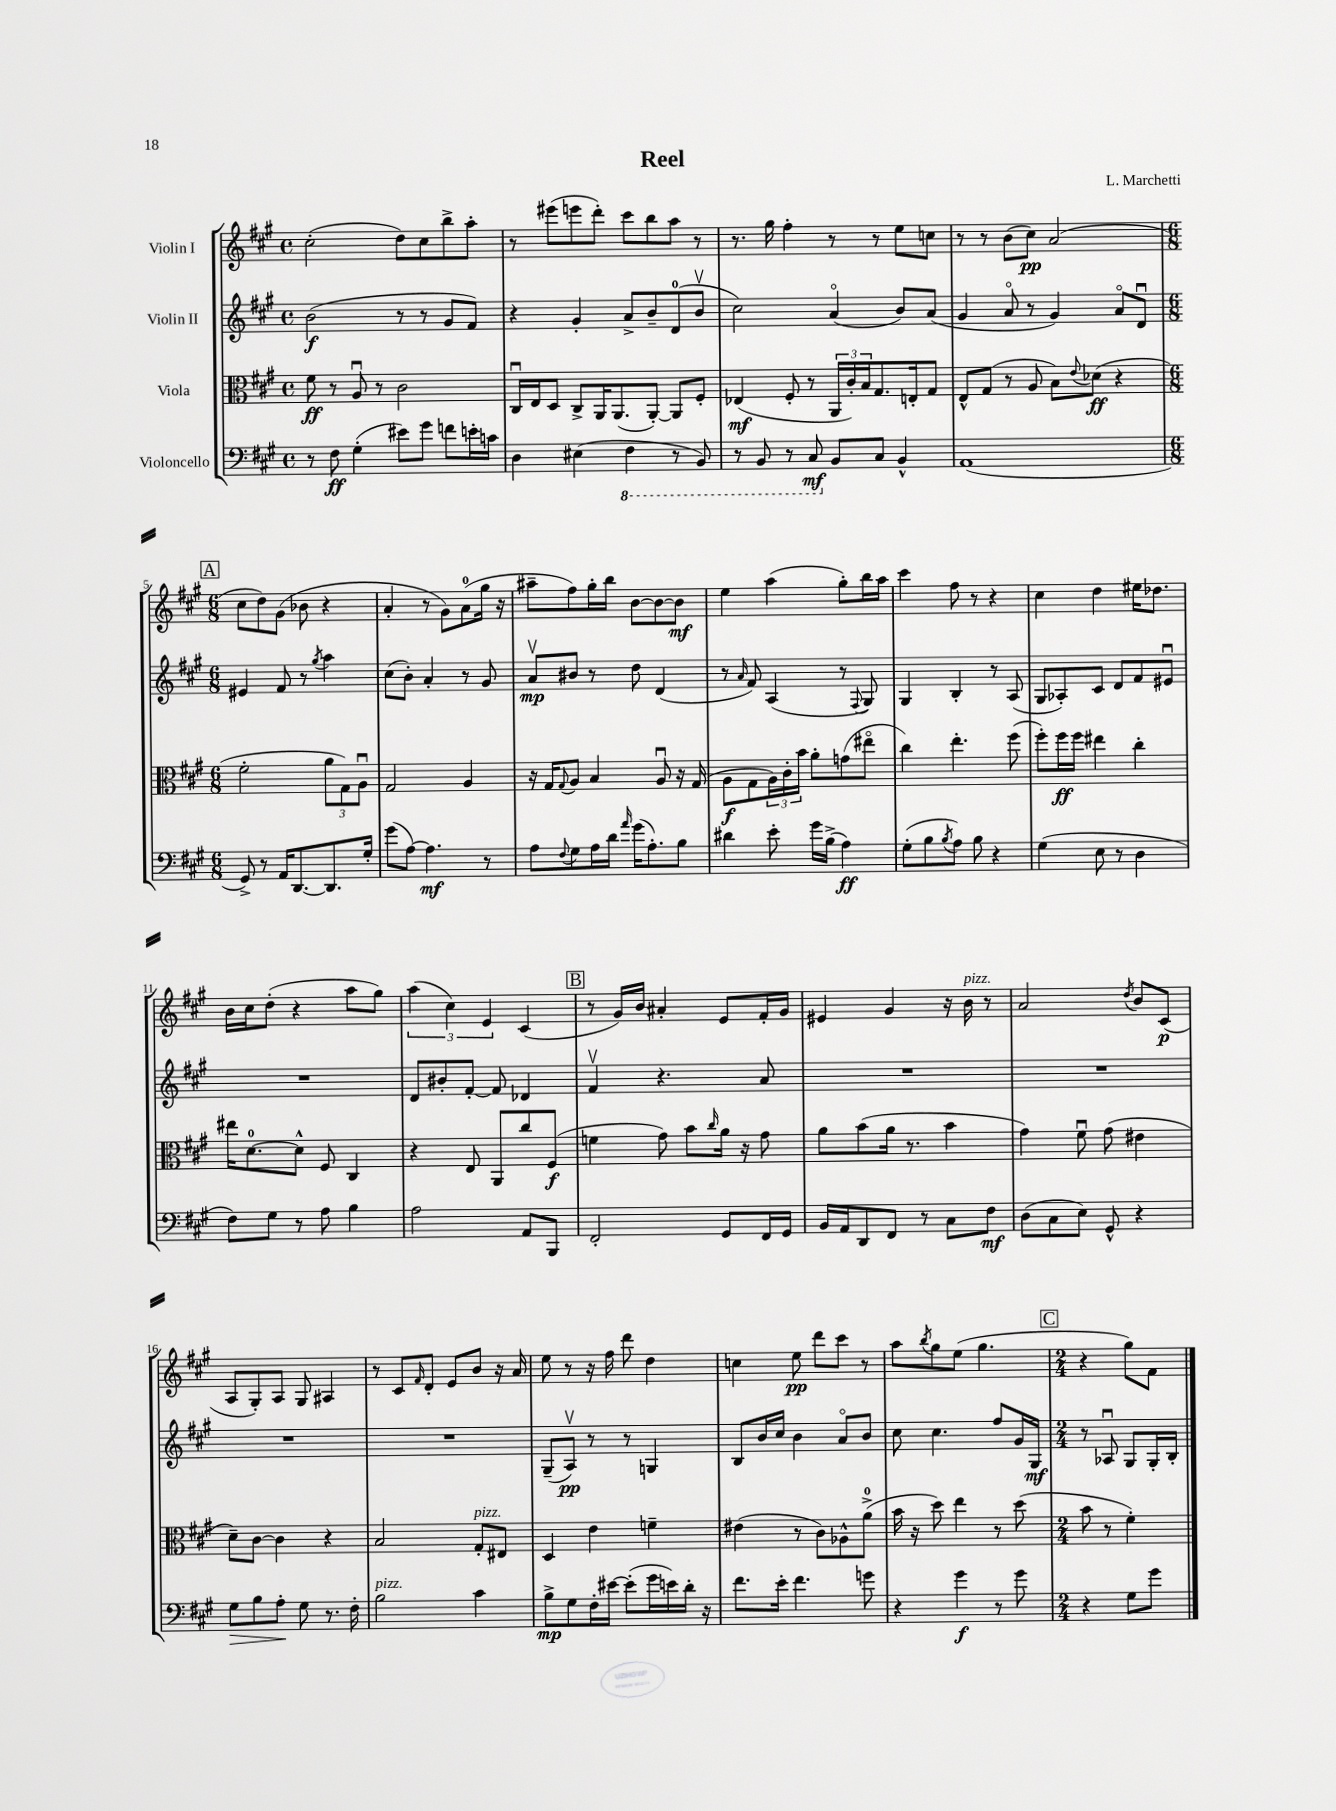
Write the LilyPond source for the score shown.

\header { title = "Reel" composer = "L. Marchetti" }
<<
\new StaffGroup <<
\new Staff = "s0" \with { instrumentName = "Violin I" } {
    \clef treble \key a \major \defaultTimeSignature \time 4/4
    cis''2-.( d''8) cis''8 b''8-> a''8-. |
    r8 eis'''8( e'''8 d'''8-.) cis'''8 b''8 a''8 r8 |
    r8. gis''16 fis''4-. r8 r8 e''8 c''8 |
    r8 r8 b'8( cis''8\pp) a'2( |
    \mark \markup { \box "A" } \numericTimeSignature \time 6/8 cis''8 d''8) gis'8( bes'8 r4 |
    a'4-. r8 gis'8) a'8-0( gis''16 r16 |
    ais''8-- fis''8) gis''16-. b''16 b'8~ b'8~ b'8\mf |
    e''4 a''4( gis''8-.) b''16 a''16 |
    cis'''4 fis''8 r8 r4 |
    cis''4 d''4 eis''16 des''8. |
    b'16 cis''16 d''8-.( r4 a''8 gis''8) |
    \tuplet 3/2 { a''4( cis''4) e'4 } cis'4( |
    \mark \markup { \box "B" } r8 gis'16) b'16 ais'4-. e'8 fis'16-. gis'16 |
    eis'4 gis'4 r16 b'16^\markup { \italic "pizz." } r8 |
    a'2 \acciaccatura { d''8 } b'8 cis'8\p( |
    a8 gis8-.) a8 gis8 ais4 |
    r8 cis'8 \grace { fis'16 } d'8-. e'8 b'8 r16 a'16 |
    e''8 r8 r16 fis''16 d'''8 d''4 |
    c''4 e''8\pp d'''8 cis'''8 r8 |
    a''8 \acciaccatura { b''8 } gis''8 e''8( gis''4. |
    \mark \markup { \box "C" } \numericTimeSignature \time 2/4 r4 gis''8) fis'8 \bar "|." |
}
\new Staff = "s1" \with { instrumentName = "Violin II" } {
    \clef treble \key a \major \defaultTimeSignature \time 4/4
    b'2\f( r8 r8 gis'8 fis'8) |
    r4 gis'4-. a'8-> b'8-- d'8-0( b'8\upbow |
    cis''2) a'4\flageolet( b'8) a'8( |
    gis'4 a'8\flageolet r8 gis'4) a'8\flageolet d'8\downbow |
    \mark \markup { \box "A" } \numericTimeSignature \time 6/8 eis'4 fis'8 r8 \acciaccatura { gis''8 } a''4 |
    cis''8( b'8-.) a'4-. r8 gis'8 |
    a'8\upbow\mp bis'8 r8 d''8 d'4( |
    r8 \grace { a'16 } fis'8) a4( r8 \appoggiatura { fis8 } gis8) |
    gis4 b4-. r8 a8( |
    gis8 aes8-.) cis'8 d'8 fis'8 eis'8\downbow |
    R2. |
    d'8 bis'8-. fis'8~-. fis'8 des'4 |
    \mark \markup { \box "B" } fis'4\upbow r4. a'8 |
    R2. |
    R2. |
    R2. |
    R2. |
    gis8--( a8\upbow\pp) r8 r8 g4 |
    b8 b'16 cis''16 b'4 a'8\flageolet b'8 |
    cis''8 cis''4. fis''8 gis'16 gis16\mf |
    \mark \markup { \box "C" } \numericTimeSignature \time 2/4 r8 aes8\downbow gis8 gis16-. b16-. \bar "|." |
}
\new Staff = "s2" \with { instrumentName = "Viola" } {
    \clef alto \key a \major \defaultTimeSignature \time 4/4
    fis'8\ff r8 a8\downbow r8 cis'2 |
    cis16\downbow e16 d8 cis8-> a,16 a,8.( a,8~-.) a,8 fis8-. |
    ees4\mf( fis8-. r8 \tuplet 3/2 { a,16 cis'16-.) b16 } gis8. e16-. gis8 |
    e8-^ gis8( r8 a8 b8) \appoggiatura { e'8 } des'8\ff( r4 |
    \mark \markup { \box "A" } \numericTimeSignature \time 6/8 fis'2-. \tuplet 3/2 { a'8 gis8) a8\downbow } |
    gis2 a4 |
    r16 gis16 \appoggiatura { gis8 } a8 b4 a8\downbow r16 gis16( |
    a8\f gis8 \tuplet 3/2 { a16) cis'16-. b'16 } a'8-. g'8( eis''8\flageolet |
    cis''4) e''4.-. fis''8( |
    fis''8-.) fis''16\ff fis''16 eis''4 cis''4-. |
    eis''16 d'8.-0~ d'8-^ fis8 cis4 |
    r4 e8 a,8 cis''8 fis8\f( |
    \mark \markup { \box "B" } f'4 gis'8) b'8 \grace { cis''16 } a'16 r16 gis'8 |
    a'8 b'8( a'16 r8. b'4 |
    gis'4) fis'8\downbow gis'8( eis'4 |
    d'8--) cis'8~ cis'4 r4 |
    b2 gis8-.^\markup { \italic "pizz." } eis8 |
    d4 e'4 f'4-- |
    eis'4( r8 cis'8) aes8-^ a'8-0->( |
    b'16 r16 d''8) e''4 r8 d''8( |
    \mark \markup { \box "C" } \numericTimeSignature \time 2/4 b'8 r8 fis'4-.) \bar "|." |
}
\new Staff = "s3" \with { instrumentName = "Violoncello" } {
    \clef bass \key a \major \defaultTimeSignature \time 4/4
    r8 fis8\ff gis4-.( eis'8) gis'8 f'8 e'16-. c'16 |
    d4 eis4( \ottava #-1 fis,4 r8 b,,8) |
    r8 b,,8 r8 cis,8\mf \ottava #0 b,8 cis8 b,4-^ |
    a,1( |
    \mark \markup { \box "A" } \numericTimeSignature \time 6/8 gis,8->) r8 a,16 d,8.~ d,8. gis16-. |
    gis'8( a8~) a4.\mf r8 |
    a8 \appoggiatura { fis8 } gis8 a16 d'16 \grace { a'16 } gis'16( a8.-.) b8 |
    dis'4 e'8-. gis'16 b16->( a4\ff) |
    gis8-.( b8 \acciaccatura { b8 } a8) b8 r4 |
    gis4( e8 r8 d4 |
    fis8) gis8 r8 a8 b4 |
    a2 a,8 b,,8 |
    \mark \markup { \box "B" } fis,2-. gis,8 fis,16 gis,16 |
    b,16 a,16 d,8 fis,8 r8 cis8 fis8\mf |
    d8( cis8 e8) gis,8-^ r4 |
    gis8\> b8 a8-.\! gis8 r8. fis16-. |
    b2^\markup { \italic "pizz." } cis'4 |
    b8->\mp gis8 fis16-. eis'16~ eis'8-.( gis'16 e'16) d'16-. r16 |
    fis'8. e'16-. fis'4. g'8 |
    r4 gis'4\f r8 gis'8 |
    \mark \markup { \box "C" } \numericTimeSignature \time 2/4 r4 gis8 gis'8 \bar "|." |
}
>>
>>
